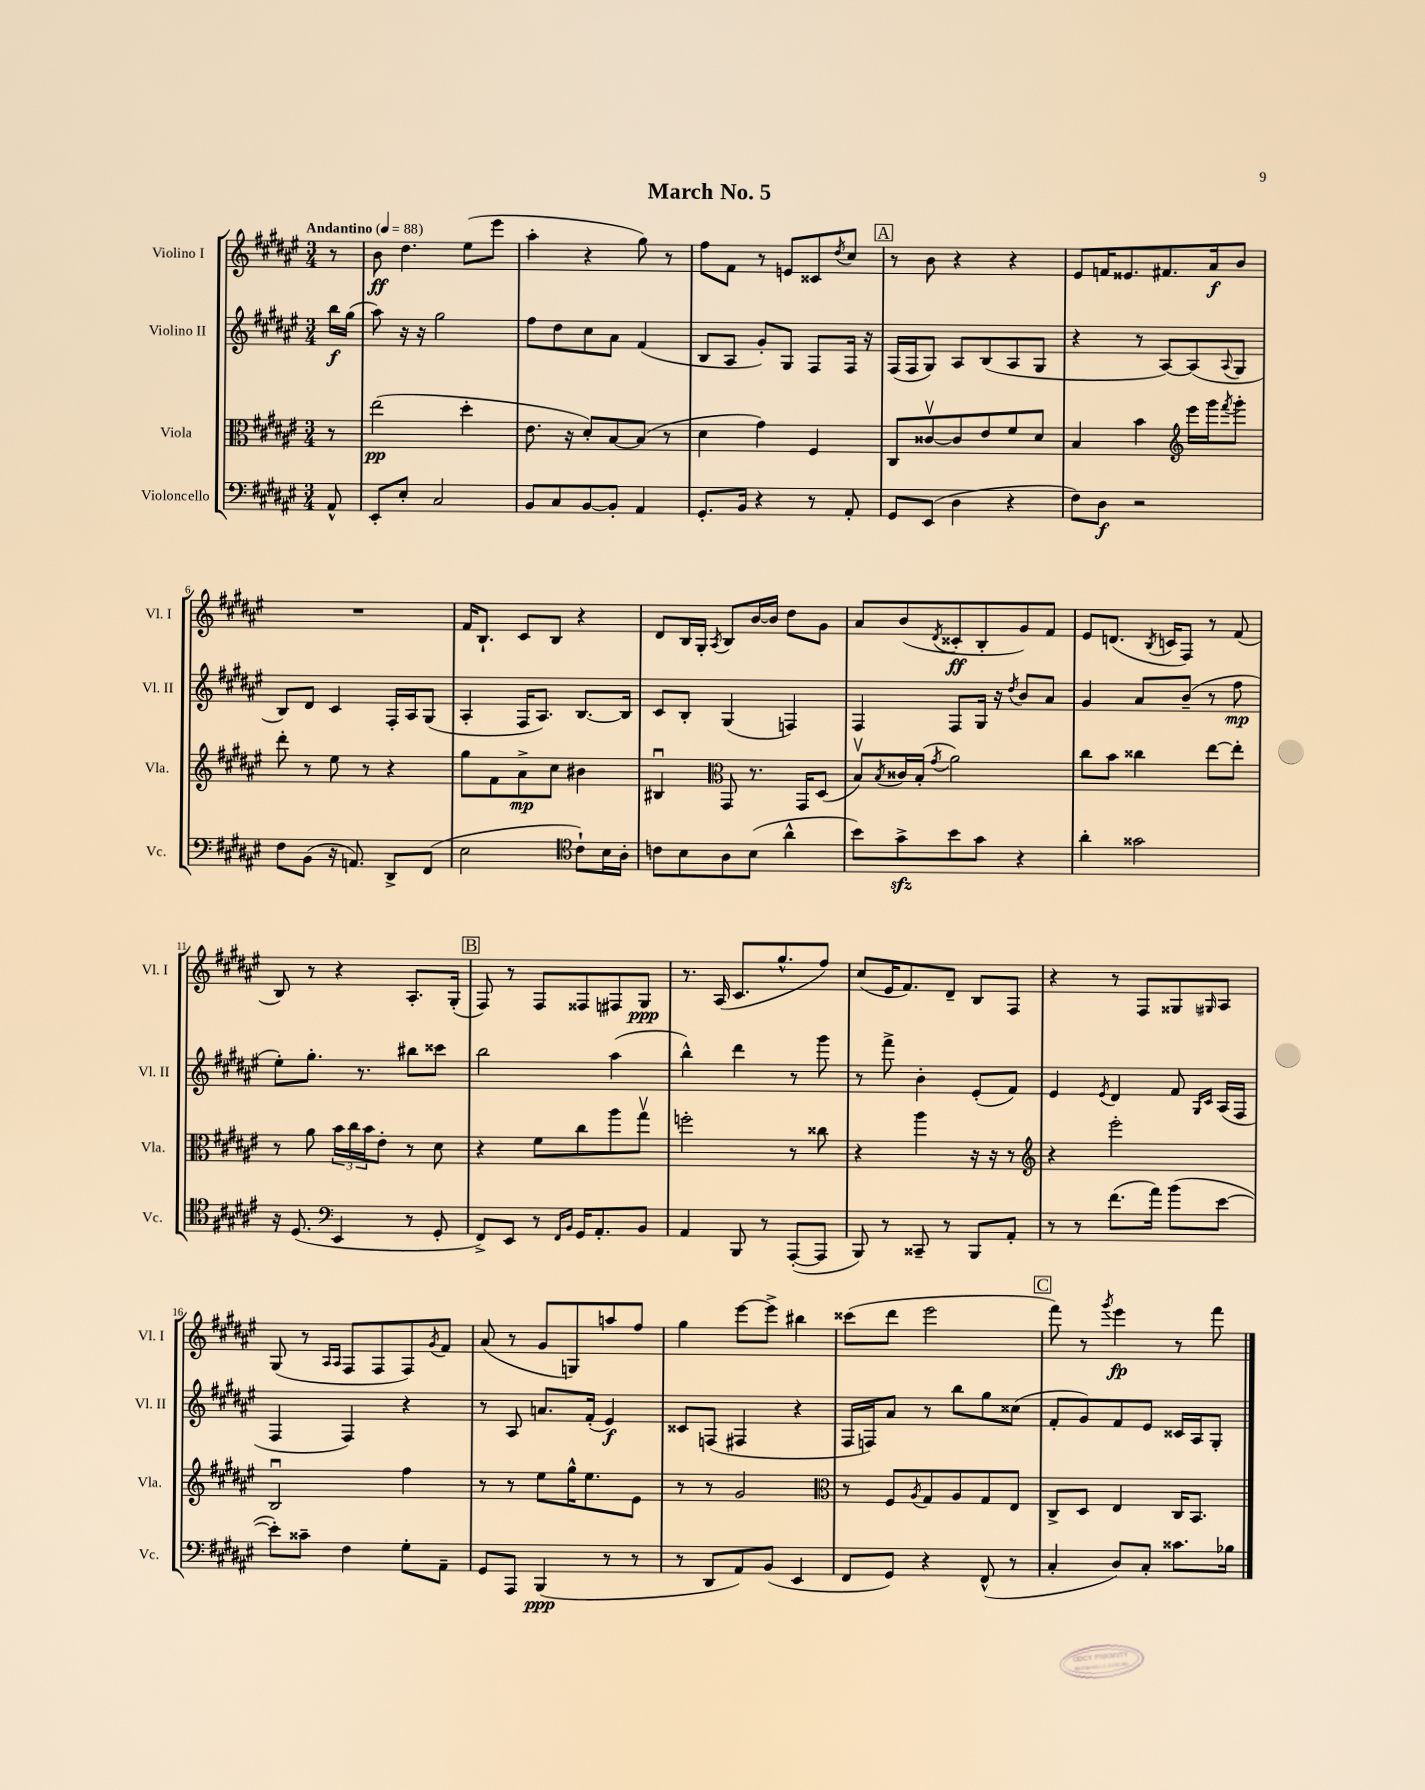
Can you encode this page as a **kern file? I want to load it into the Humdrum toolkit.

**kern	**kern	**kern	**kern
*staff4	*staff3	*staff2	*staff1
*clefF4	*clefC3	*clefG2	*clefG2
*k[f#c#g#d#a#e#]	*k[f#c#g#d#a#e#]	*k[f#c#g#d#a#e#]	*k[f#c#g#d#a#e#]
*M3/4	*M3/4	*M3/4	*M3/4
*MM88	*MM88	*MM88	*MM88
8AA#^^/	8r	16bb\LL	8r
.	.	(16gg#\JJ	.
=	=	=	=
8EE#'/L	(2ee#\	8aa#\)	8b\
8E#'/J	.	16r	4.dd#\
.	.	16r	.
2C#/	.	2gg#\	.
.	4dd#'\	.	(8ee#\L
.	.	.	8eee#\J
=	=	=	=
8BB/L	8.e#\	8ff#\L	4aa#'\
8C#/	.	8dd#\	.
.	16r	.	.
[8BB/	8d#'/L)	8cc#\	4r
8BB'/]J	[8B/	8a#\J	.
4AA#/	(8B/]J	(4f#/	8gg#\)
.	8r	.	8r
=	=	=	=
8.GG#'/L	4d#\	8B/L	8ff#\L
.	.	8A#/J	8f#\J
16BB/Jk	.	.	.
4r	4g#\)	8g#'/L)	8r
.	.	8G#/J	8e/L
8r	4F#/	8F#/L	8c##/
.	.	.	8qdd#/
8AA#'/	.	16F#/Jk	8cc#/J
.	.	16r	.
=	=	=	=
8GG#/L	8C#/L	(16F#/LL	8r
.	.	16F#/J	.
(8EE#/J	[8c##v/	8G#/J)	8b\
4D#\	8c##/]	8A#/L	4r
.	8e#/	(8B/	.
4r	8f#/	8A#/	4r
.	8d#/J	8G#/J	.
=	=	=	=
8F#\L)	4B/	4r	8e#/L
8D#\J	.	.	16f/K
.	.	.	8.e##/
2r	4b\	8r	.
.	.	[8A#/L)	8.f#/
*	*clefG2	*	*
.	16eee#\LL	(8A#/]	.
.	16ggg#\J	.	16a#/k
.	8qfff#/	8qqA#/	.
.	8ggg#'\J	8G#/J	8b/J
=	=	=	=
8F#\L	8ddd#'\	8B/L)	2.r
(8BB\J	8r	8d#/J	.
16r	8ee#\	4c#/	.
8.AA/)	.	.	.
.	8r	.	.
8DD#^/L	4r	16F#'/LL	.
.	.	16A#/J	.
(8FF#/J	.	(8G#/J	.
=	=	=	=
2E#\	8gg#\L	4A#'/	16f#/LK
.	.	.	8.B`/J
.	8f#\	.	.
.	8a#^\	16F#/LK	8c#/L
.	.	8.A#/J)	.
.	8cc#\J	.	8B/J
*clefC4	*	*	*
8c#`\L)	4b#\	[8.B/L	4r
16B\L	.	.	.
16A#'\JJ	.	16B/]Jk	.
=	=	=	=
8c\L	4B#u/	8c#/L	8d#/L
8B\	.	8B'/J	16B/L
.	.	.	16G#'/JJ
*	*clefC3	*	*
.	.	.	8qA#/
8A#\	8GG#/	(4G#/	8B/L
(8B\J	8.r	.	[16b/L
.	.	.	16b/]JJ
4a#^^\	.	4F/)	8dd#\L
.	16GG#/LK	.	.
.	(8D#/J	.	8g#\J
=	=	=	=
8b\L)	8Bv/L)	4F#/	8a#/L
.	8qB/	.	.
8g#^\	16c##/L	.	(8b/
.	(16B'/JJ	.	.
.	8qg#/	.	8qd#/
8b\	2a#\)	8F#/L	8c##'/
8g#\J	.	16G#/Jk	8B'/
.	.	16r	.
.	.	8qdd#/	.
4r	.	8b/L	8g#/)
.	.	8a#/J	8f#/J
=	=	=	=
4a#'\	8cc#\L	4g#/	8e#/L
.	8b\J	.	(8.d/J
2g##\	4cc##\	8a#/L	.
.	.	.	8qB/
.	.	.	16c/LK
.	.	(8b~/J	8F#/J)
.	[8ee#\L	8r	8r
.	8ee#'\]J	8ff#\	(8f#/
=	=	=	=
16r	8r	8ee#'\L)	8B/)
(8.D#/	.	.	.
.	8a#\	8.gg#'\J	8r
*clefF4	*	*	*
4EE#/	24b\LL	.	4r
.	24cc#\	.	.
.	.	8.r	.
.	24b\J	.	.
.	8e#'\J	.	.
8r	8r	8bb#\L	8.A#'/L
8GG#'/	8d#\	8ccc##\J	.
.	.	.	(16G#'/Jk
=	=	=	=
8FF#^/L)	4r	2bb\	8F#/)
8EE#/J	.	.	8r
8r	8f#\L	.	8F#/L
16qqFF#/LL	.	.	.
16qqBB/JJ	.	.	.
16GG#/LK	8cc#\	.	8F##/
8.AA#'/	.	.	.
.	8aa#\	(4aa#\	8F#/
8BB/J	8gg#v\J	.	8G#/J
=	=	=	=
4AA#/	2ff'\	4bb^^\)	8.r
.	.	.	(16A#/
8BBB/	.	4ddd#\	8.c#/L
8r	.	.	.
.	.	.	8.gg#^^/
([8AAA#'/L	8r	8r	.
8AAA#/]J	8cc##\	8ggg#\	8ff#/J)
=	=	=	=
8BBB/)	4r	8r	(8cc#/L
8r	.	8fff#^\	16e#/K
.	.	.	8.f#/)
8CC##~/	4aa#\	4b'\	.
8r	.	.	8d#~/J
8BBB/L	16r	(8e#'/L	8B/L
.	16r	.	.
8AA#'/J	8r	8f#/J)	8F#/J
=	=	=	=
*	*clefG2	*	*
8r	4r	4e#/	4r
8r	.	.	.
.	.	8qe#/	.
(8.f#\L	2eee#'\	4d#/	8r
.	.	.	8F#/L
16a#\Jk)	.	.	.
(8b\L	.	8f#/	8G##/
.	.	16qqG#/LL	.
.	.	16qqc#/JJ	16qqG#/
[8e#\J	.	(16A#/LL	8A#/J
.	.	16F#/JJ	.
=	=	=	=
8e#'\]L)	2Bu/	4F#/	(8G#/
8c##~\J	.	.	8r
.	.	.	16qqA#/LL
.	.	.	16qqA#/JJ
4F#\	.	4F#/)	8F#/L
.	.	.	8F#/
8G#'\L	4ff#\	4r	8F#/)
.	.	.	8qg#/
8AA#~\J	.	.	8f#/J
=	=	=	=
8GG#/L	8r	8r	(8a#/
8AAA#/J	8r	8A#/	8r
(4BBB/	8ee#\L	8.a/L	8g#/L
.	16gg#^^\K	.	8G/)
.	8.ee#\	(16f#'/Jk	.
8r	.	4e#/)	8aa/
8r	8e#\J	.	8ff#/J
=	=	=	=
8r	8r	8c##/L	4gg#\
8DD#/L	8r	(8F/J	.
8AA#/)	2g#/	4F#/	[8eee#\L
(8BB/J	.	.	8eee#^\]J
4EE#/	.	4r	4bb#\
=	=	=	=
*	*clefC3	*	*
8FF#/L	8r	16F#/LL	(8ccc##\L
.	.	16F/J)	.
8GG#/J)	8F#/L	8a#/J	8ddd#\J
.	8qA#/	.	.
4r	8G#/	8r	2eee#\
.	8A#/	8bb\L	.
(8FF#^^/	8G#/	8gg#\	.
8r	8E#/J	(8cc##\J	.
=	=	=	=
4C#'/	8C#^/L	8f#'/L	8fff#\)
.	8D#/J	8g#/)	8r
.	.	.	8qggg#/
8D#/L)	4E#/	8f#/	4eee#\
8C#'/J	.	8e#/J	.
8.c##\L	16C#/LK	16c##/LL	8r
.	8.BB/J	16A#/J	.
.	.	8G#'/J	8fff#\
16B-\Jk	.	.	.
==	==	==	==
*-	*-	*-	*-
